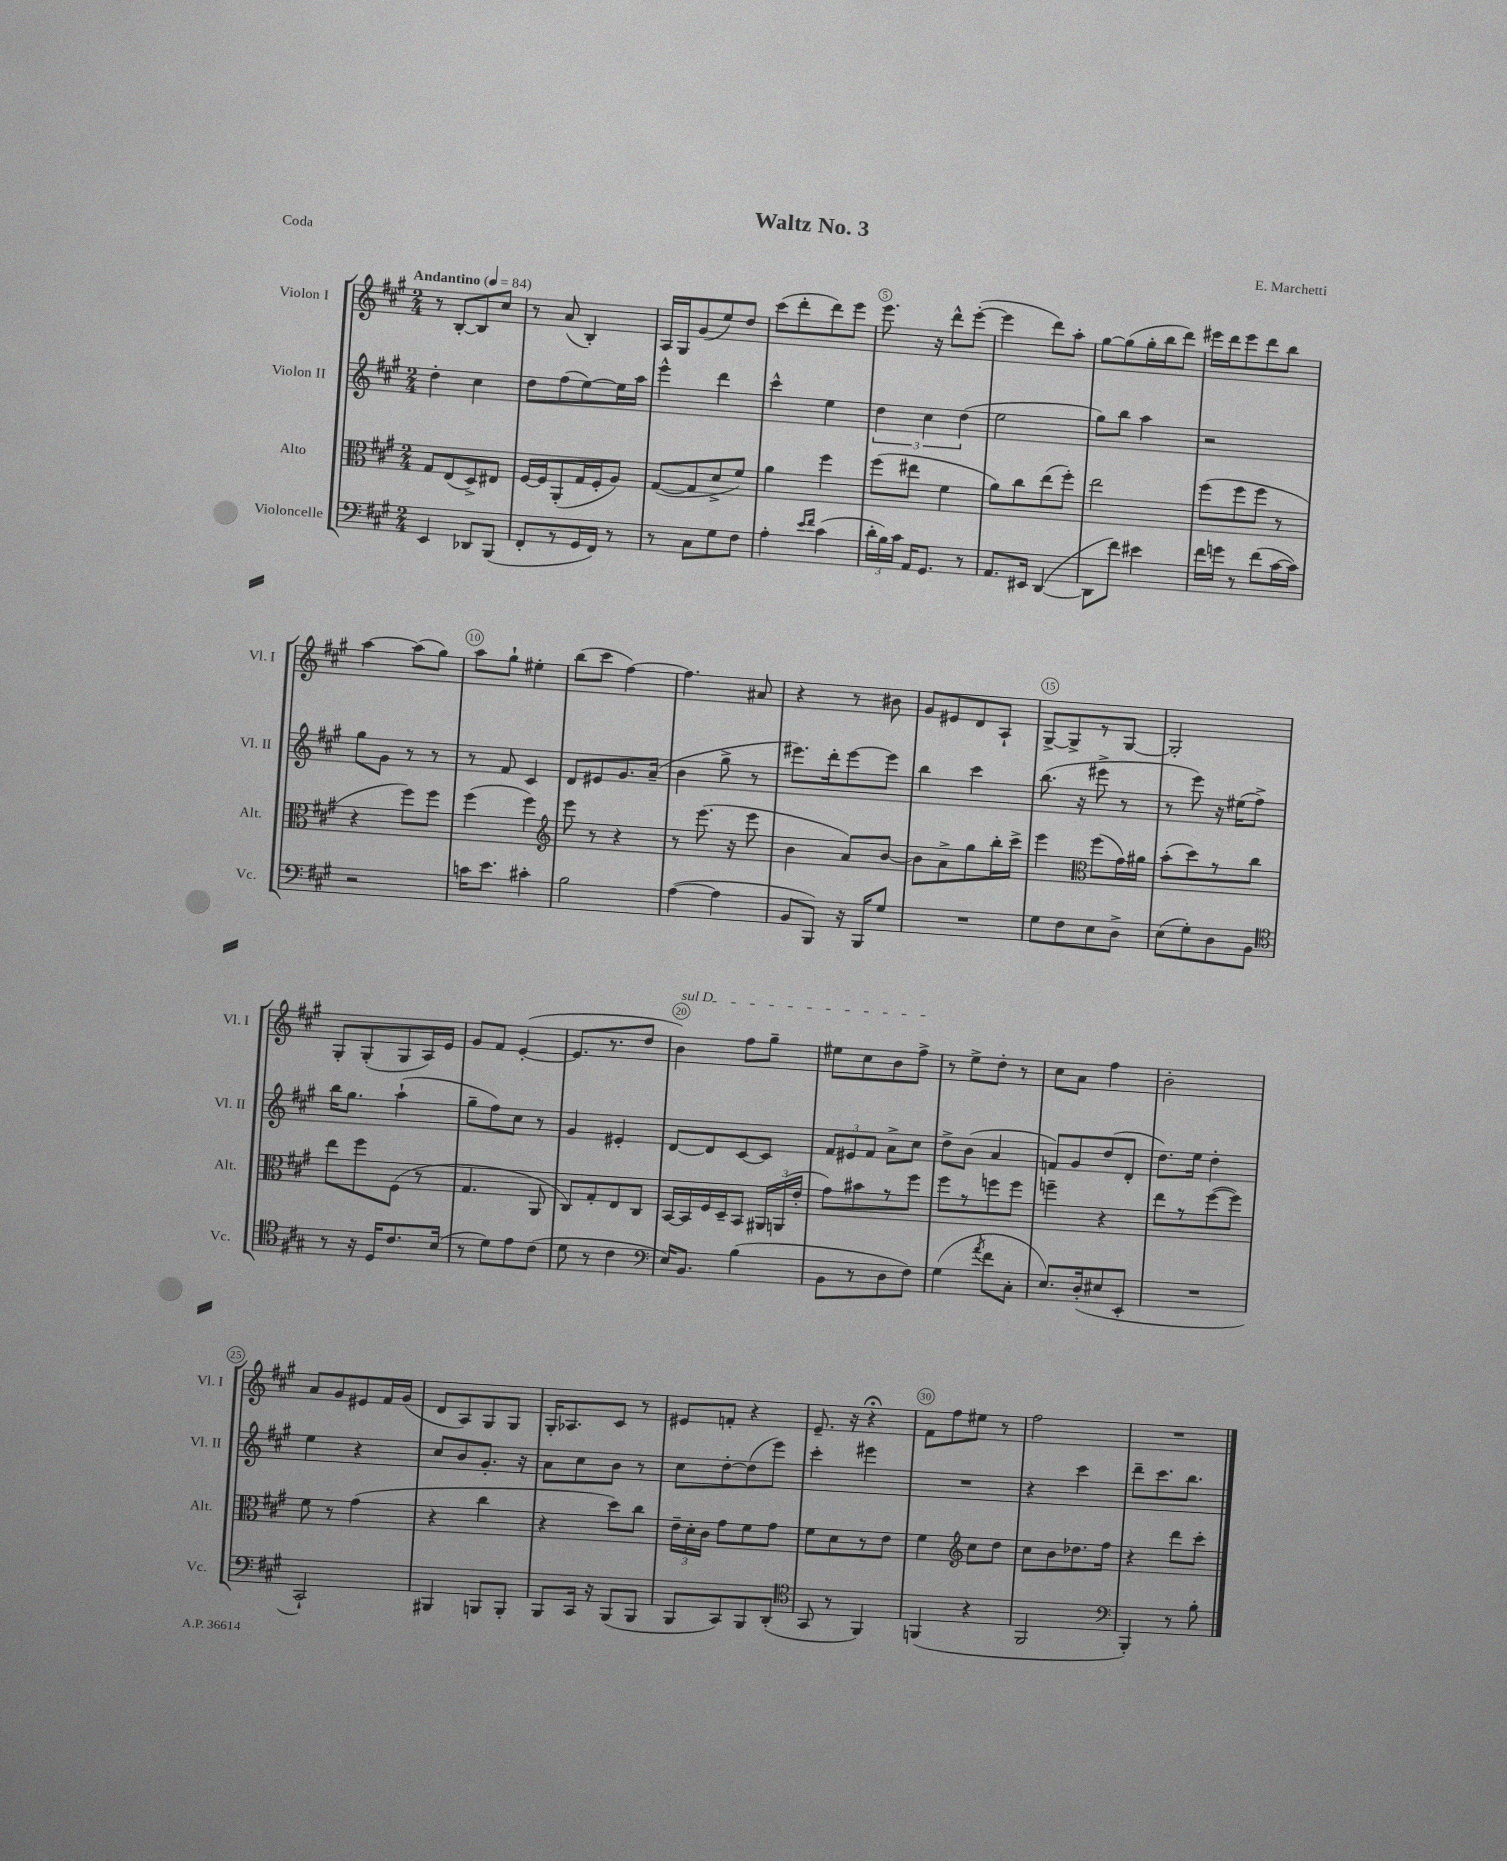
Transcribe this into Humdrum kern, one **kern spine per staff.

**kern	**kern	**kern	**kern
*part4	*part3	*part2	*part1
*staff4	*staff3	*staff2	*staff1
*I"Violoncelle	*I"Alto	*I"Violon II	*I"Violon I
*I'Vc.	*I'Alt.	*I'Vl. II	*I'Vl. I
*clefF4	*clefC3	*clefG2	*clefG2
*k[f#c#g#]	*k[f#c#g#]	*k[f#c#g#]	*k[f#c#g#]
*M2/4	*M2/4	*M2/4	*M2/4
*MM84	*MM84	*MM84	*MM84
=1	=1	=1	=1
!	!	!	!LO:TX:a:B:t=Andantino
4EE/	8G#/L	4dd'\	8r
.	(8E/	.	[8B'/L
8DD-X/L	8D^/)	4cc#\	8B/]
(8BBB/J	8E#X/J	.	8cc#/J
=2	=2	=2	=2
8FF#'/L	[16F#/LL	8dd\L	8r
.	16F#/J]	.	.
8r	(8AA'/	(8ff#\	(8a/
16GG#/L	16G#/L	[8ee\)	4B'/)
16FF#/JJ)	16F#'/J	.	.
8r	8A/J)	16ee\L]	.
.	.	16aa\JJ	.
=3	=3	=3	=3
8r	([8G#/L	4eee^^\	16A/LL
.	.	.	16G#/J
8C#\L	8G#/]	.	(8g#/
8G#\	8d^/	4ddd\	8ee/)
8F#\J	8f#/J)	.	8dd/J
=4	=4	=4	=4
4A'\	4a\	4ccc#^^\	(8ccc#\L
.	.	.	8ddd'\
16qqe/LL	.	.	.
16qqf#/JJ	.	.	.
(4c#\	4ff#\	4ee\	8ddd\)
.	.	.	8eee\J
=5	=5	=5	=5
24d'\LL	(8ff#\L	6dd\	8.eee\
24B\)	.	.	.
24c#\JJ	.	.	.
16AA/KL	8ee#X\J	.	.
.	.	6cc#\	.
8.GG#/J	.	.	16r
.	4f#\	.	8ddd^^\L
.	.	(6dd\	.
8r	.	.	([8eee'\J
=6	=6	=6	=6
8.AA/L	8a\L)	2ee\	4eee\]
.	8cc#\	.	.
16EE#X/Jk	.	.	.
([4DD/	(8ee\	.	8ddd\L)
.	8ff#'\J)	.	8aa'\J
=7	=7	=7	=7
8DD\L]	2ee\	8gg#\L)	[8gg#\L
8f#\J)	.	8bb\J	(8gg#\]
4e#X\	.	4aa\	16gg#'\L
.	.	.	16bb\J
.	.	.	8ddd\J)
=8	=8	=8	=8
16f#\LL	(8ff#\L	2r	16eee#X\LL
16gn\JJ	.	.	16ddd\J
8r	8ff#\	.	8eee#\
(8f#\L	8ff#\J	.	8ddd\
[16c#\L	8r	.	8bb\J
16c#\JJ])	.	.	.
!!LO:LB:g=z
=9	=9	=9	=9
2r	4r	8gg#\L	[4aa\
.	.	8g#\J	.
.	8ff#\L)	8r	(8aa\L]
.	8ff#\J	8r	8gg#\J)
=10	=10	=10	=10
16cn\KL	(4ff#\	8r	8aa\L
8.e\J	.	.	.
.	.	8f#/	8gg#`\J
4c#X'\	4ff#\)	4c#/	4ee#X'\
=11	=11	=11	=11
*	*clefG2	*	*
2B\	8eee\	8d/L	(8bb\L
.	8r	8e#X/	8ccc#\J
.	4r	8.g#/	[4ff#\)
.	.	(16a~/Jk	.
=12	=12	=12	=12
([4A\	8r	4b\	4.ff#\]
.	(8.eee\	.	.
4A\]	.	8gg#^\	.
.	16r	.	.
.	8eee\	8r	8a#X/
=13	=13	=13	=13
8BB/L	4b\	8.eee#X\L)	4r
8BBB/J)	.	.	.
.	.	16ddd'\k	.
16r	8a/L)	[8eee#\	8r
16BBB/KL	.	.	.
8G#/J	[8b/J	8eee#\J]	8b#X\
=14	=14	=14	=14
2r	8b\L]	4bb\	8g#/L
.	8a^\	.	8e#X/
.	8gg#\	4ccc#\	8d/
.	16bb'\L	.	8A`/J
.	16ccc#^\JJ	.	.
=15	=15	=15	=15
8G#\L	4eee\	(8.bb\	[8G#^/L
8F#\	.	.	8G#^/]
.	.	16r	.
*	*clefC3	*	*
8E\	(8ff#\L	8eee#X^\	8r
8D^\J	16g#\L)	8r	[8G#/J
.	16a#X\JJ	.	.
=16	=16	=16	=16
(8E\L	(8b'\L	8r	2G#'/]
8G#'\)	8dd\)	8eee\)	.
8D\	8r	16r	.
.	.	(16ee#X\KL	.
8BB\J	8cc#\J	8ff#^\J)	.
!!LO:LB:g=z
=17	=17	=17	=17
*clefC4	*	*	*
8r	8ee\L	16bb\KL	8G#'/L
.	.	8.gg#\J	.
16r	8ff#\	.	(8G#'/
16D/KL	.	.	.
8.c#/	(8F#\J	(4aa`\	8G#/
.	8r	.	16A/L)
(16B/Jk	.	.	16e/JJ
=18	=18	=18	=18
8r	4.G#/	8gg#~\L	8g#/L
8d\L)	.	8ff#\)	8f#/J
8e\	.	8cc#\J	([4e'/
(8c#\J	8AA/	8r	.
=19	=19	=19	=19
8d\	8C#/L)	4g#/	8.e/L]
8r	8G#'/	.	.
.	.	.	8.r
4c#\	8E/	4e#X'/	.
.	8C#/J	.	8dd/J
=20	=20	=20	=20
*clefF4	*	*	*
!	!	!	!LO:TX:a:i:t=sul D
16E/KL)	[16BB/LL	[8d/L	4b\)
8.BB/J	16BB/]	.	.
.	16F#/	8d/]	.
.	16D~/J	.	.
(4B\	8BB/J	[8c#/	8ff#\L
.	24AA#X/LL	8c#/J]	8gg#~\J
.	(24AAn/	.	.
.	24e'/JJ	.	.
=21	=21	=21	=21
8BB\L	8g#\L)	12f#/L	8ee#X\L
.	.	12e#X/	.
8r	8b#X\	.	8cc#\
.	.	12f#/J	.
8D\	8r	8a^\L	8b\
8F#\J)	8ff#\J	8cc#\J	8ff#^\J
=22	=22	=22	=22
(4G#\	8ff#\L	8dd^\L	8r
.	8r	(8b\J	8ee^\L
8qa/	.	.	.
8f#\L	8ffn\	4a/	8dd'\J
8C#'\J	8ff\J	.	8r
=23	=23	=23	=23
8.E/L)	4ffn~\	8fn/L)	8cc#\L
.	.	8g#/	8a\J
(16D'/k	.	.	.
8E#X/	4r	(8dd/	4ff#\
8EE'/J	.	8d'/J	.
=24	=24	=24	=24
2r	8ee\L	8.dd\L)	2b'\
.	8r	.	.
.	.	16ee\Jk	.
.	([8ff#\	4dd'\	.
.	8ff#\J])	.	.
!!LO:LB:g=z
=25	=25	=25	=25
2CC#`/)	8f#\	4ee\	8a/L
.	8r	.	8g#/
.	(4g#\	4r	8e#X/
.	.	.	16f#/L
.	.	.	(16g#/JJ
=26	=26	=26	=26
4BBB#X/	4r	8cc#/L	8d/L
.	.	8b/	8A/)
8BBBn/L	4cc#\	8.g#'/J	8G#/
8BBB'/J	.	.	8G#/J
.	.	16r	.
=27	=27	=27	=27
8BBB/L	4r	8a\L	16G#'/KL
.	.	.	8.A-X/
16CC#/Jk	.	8cc#\	.
16r	.	.	.
(8BBB/L	8dd\L)	8b\J	8c#/J
8BBB/J	8cc#\J	8r	8r
=28	=28	=28	=28
8BBB/L	24e~\LL	8cc#\L	8e#X/L
.	24d'\	.	.
.	24c#\JJ	.	.
8CC#/)	8g#\L	[8dd'\	8fn'/J
8BBB/	8f#\	(8dd\]	4r
(8DD'/J	8g#\J	8eee\J)	.
=29	=29	=29	=29
*clefC4	*	*	*
8GG#/	8f#\L	4ccc#'\	8.e~/
8r	8d\	.	.
.	.	.	16r
4FF#/)	8r	4eee#X\	4r;<
.	8e\J	.	.
=30	=30	=30	=30
(4FFn/	4f#\	2r	8f#\L
.	.	.	8ff#\
*	*clefG2	*	*
4r	8cc#\L	.	8ee#X\J
.	8dd\J	.	8r
=31	=31	=31	=31
2FF#/	8cc#\L	4r	2ff#\
.	8b\	.	.
.	8.dd-X\	4ccc#\	.
.	16ff#\Jk	.	.
=32	=32	=32	=32
*clefF4	*	*	*
4BBB'/)	4r	8ddd~\L	2r
.	.	8.ccc#\	.
8r	8ddd\L	.	.
.	.	8.bb\J	.
8B'\	8ccc#'\J	.	.
==	==	==	==
*-	*-	*-	*-
